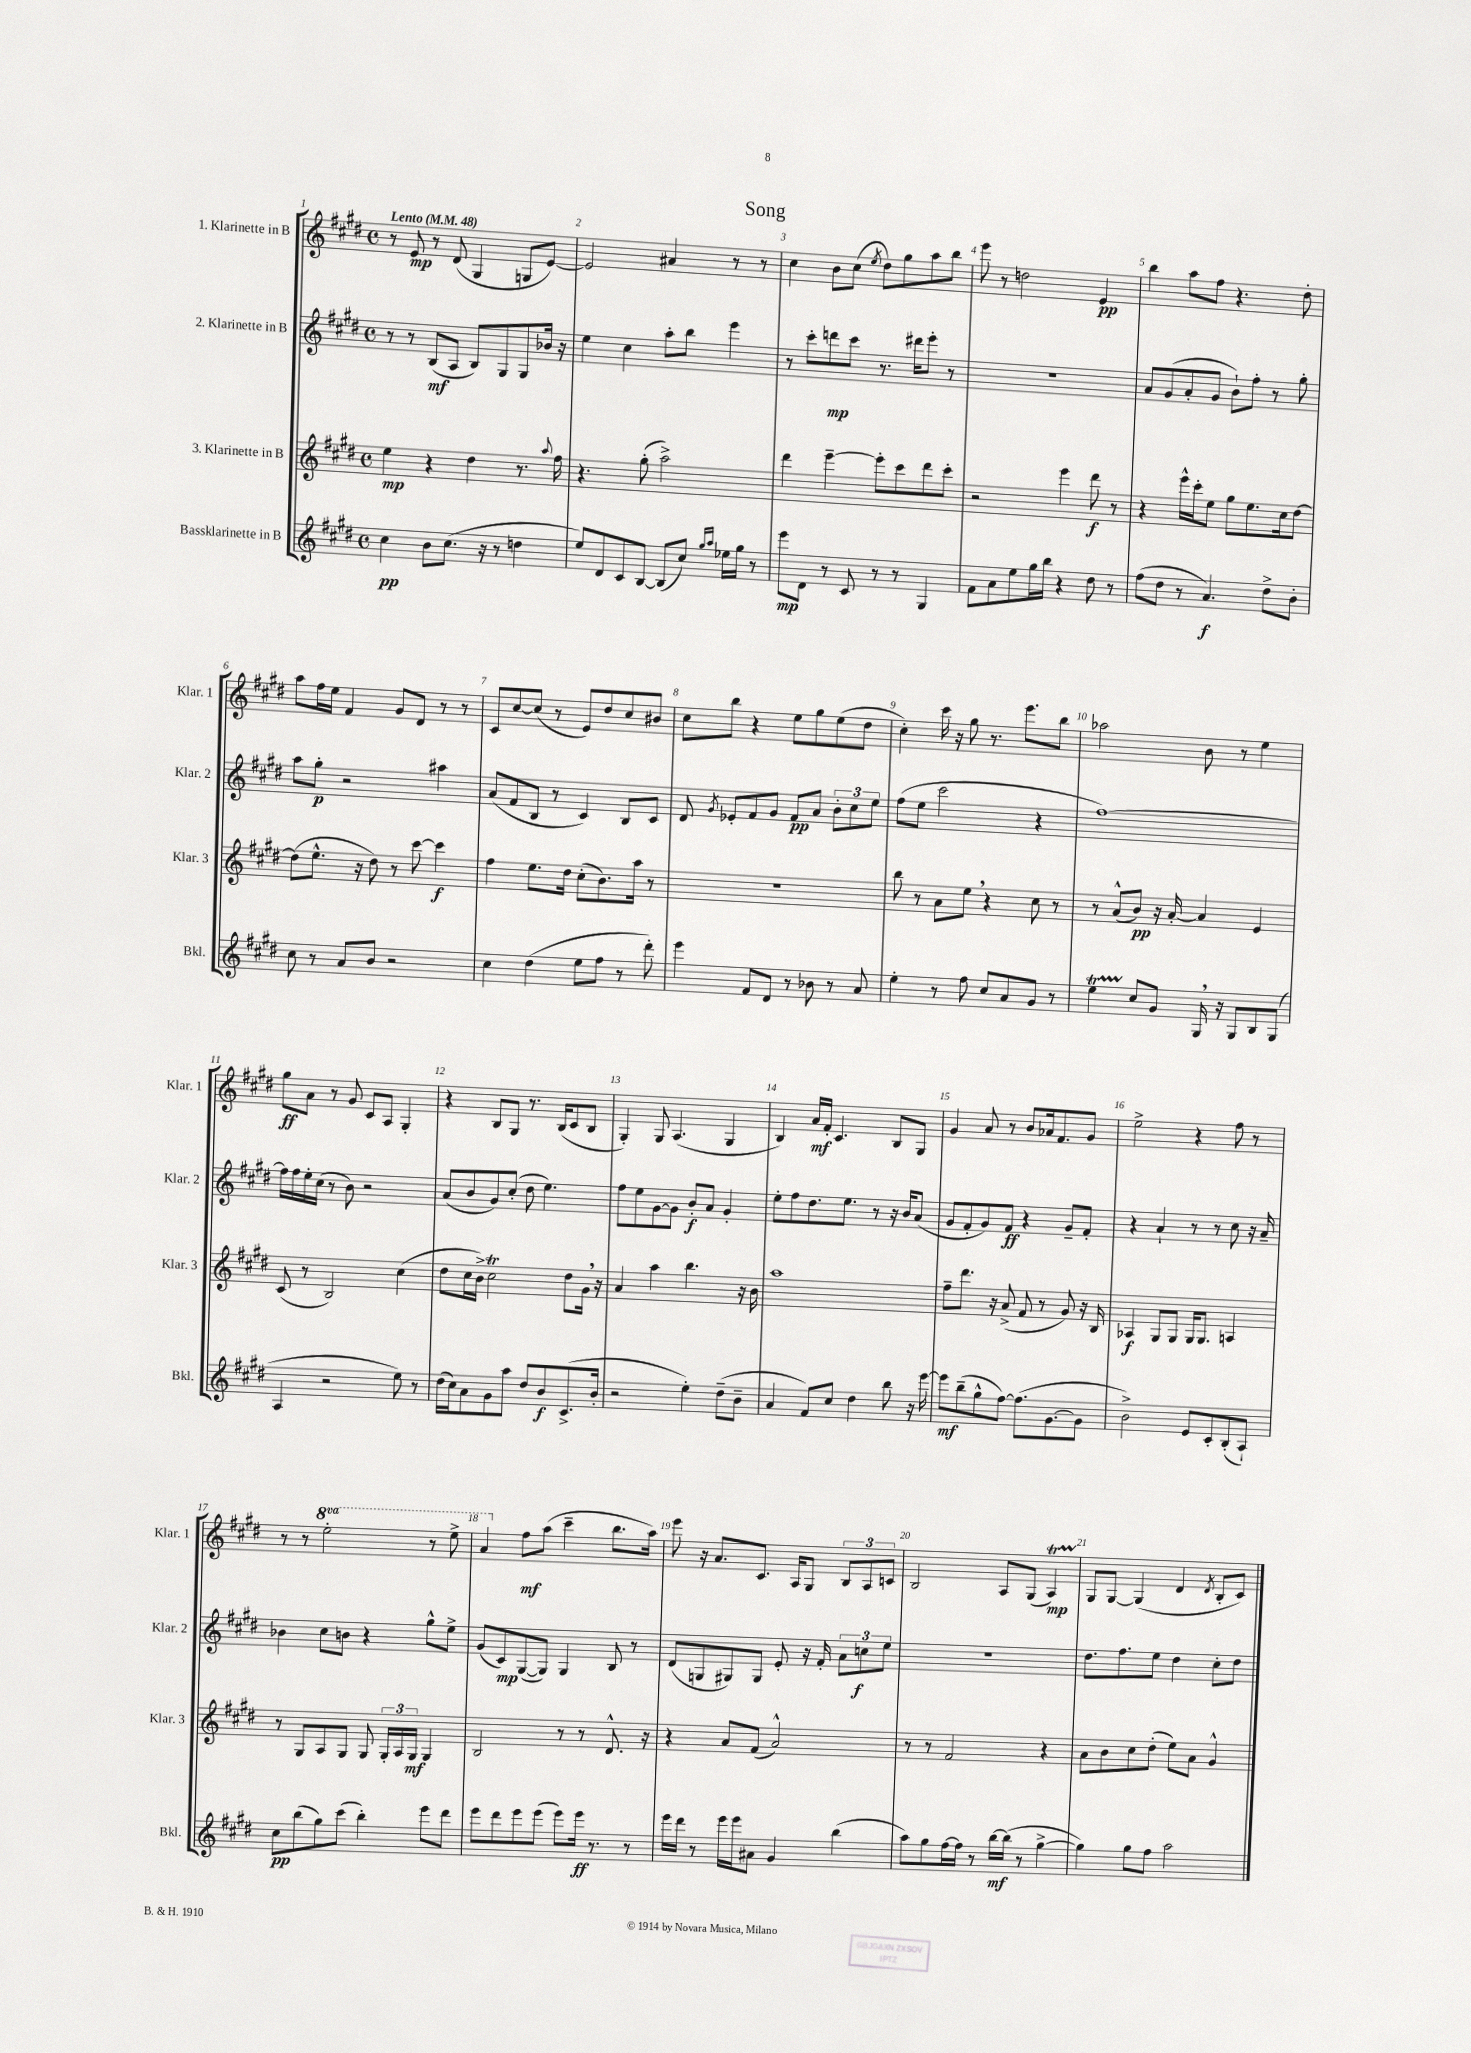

**kern	**dynam	**kern	**dynam	**kern	**dynam	**kern	**dynam
*part4	*part4	*part3	*part3	*part2	*part2	*part1	*part1
*staff4	*staff4	*staff3	*staff3	*staff2	*staff2	*staff1	*staff1
*I"Bassklarinette in B	*	*I"3. Klarinette in B	*	*I"2. Klarinette in B	*	*I"1. Klarinette in B	*
*I'Bkl.	*	*I'Klar. 3	*	*I'Klar. 2	*	*I'Klar. 1	*
*clefG2	*	*clefG2	*	*clefG2	*	*clefG2	*
*k[f#c#g#d#]	*	*k[f#c#g#d#]	*	*k[f#c#g#d#]	*	*k[f#c#g#d#]	*
*M4/4	*	*M4/4	*	*M4/4	*	*M4/4	*
*met(c)	*	*met(c)	*	*met(c)	*	*met(c)	*
*MM48	*	*MM48	*	*MM48	*	*MM48	*
=1	=1	=1	=1	=1	=1	=1	=1
!	!	!	!	!	!	!LO:TX:a:B:t=Lento	!
4cc#\	pp	4ee\	mp	8r	.	8r	.
.	.	.	.	8r	.	8e/	mp
8b\L	.	4r	.	(8B/L	mf	8r	.
(8.cc#\J	.	.	.	8A/J	.	(8d#/	.
.	.	4dd#\	.	8B/L)	.	4G#/	.
16r	.	.	.	.	.	.	.
8r	.	.	.	8G#/	.	.	.
4ddn\	.	8.r	.	8G#/	.	8Gn/L	.
.	.	.	.	16b-X/Jk	.	[8e/J)	.
.	.	8qqaa/	.	.	.	.	.
.	.	16ff#\	.	16r	.	.	.
=2	=2	=2	=2	=2	=2	=2	=2
8ee/L)	.	4.r	.	4ee\	.	2e/]	.
8d#/	.	.	.	.	.	.	.
8c#/	.	.	.	4cc#\	.	.	.
[8B/J	.	(8gg#'\	.	.	.	.	.
(8B/L]	.	2aa^\)	.	8aa'\L	.	4a#X/	.
8cc#/J)	.	.	.	8bb\J	.	.	.
16qqgg#/LL	.	.	.	.	.	.	.
16qqaa/JJ	.	.	.	.	.	.	.
16ee-X\LL	.	.	.	4eee\	.	8r	.
16gg#\JJ	.	.	.	.	.	.	.
8r	.	.	.	.	.	8r	.
=3	=3	=3	=3	=3	=3	=3	=3
8eee\L	mp	4ddd#\	.	8r	.	4cc#\	.
8d#\J	.	.	.	8ccc#'\L	.	.	.
8r	.	[4eee~\	.	8dddn\	mp	8b\L	.
8c#/	.	.	.	8ccc#\J	.	(8cc#\J	.
.	.	.	.	.	.	8qee/	.
8r	.	8eee'\L]	.	8.r	.	8dd#\L)	.
8r	.	8ccc#\	.	.	.	8gg#\	.
.	.	.	.	16ddd#X\KL	.	.	.
4G#/	.	8ddd#\	.	8eee'\J	.	8aa\	.
.	.	8ccc#'\J	.	8r	.	8bb\J	.
=4	=4	=4	=4	=4	=4	=4	=4
8f#\L	.	2r	.	1r	.	8eee\	.
8a\	.	.	.	.	.	8r	.
8ee\	.	.	.	.	.	2ddn\	.
16gg#\L	.	.	.	.	.	.	.
16bb\JJ	.	.	.	.	.	.	.
4r	.	4eee\	.	.	.	.	.
8dd#\	.	8ddd#\	f	.	.	4e/	pp
8r	.	8r	.	.	.	.	.
=5	=5	=5	=5	=5	=5	=5	=5
(8ff#\L	.	4r	.	8a/L	.	4bb\	.
8dd#\J	.	.	.	(8g#/	.	.	.
8r	.	16eee^^\LL	.	8a'/	.	8aa\L	.
.	.	16ccc#'\J	.	.	.	.	.
4.a/)	f	8ee\J	.	8g#/J	.	8ff#\J	.
.	.	8gg#\L	.	8b`\L)	.	4.r	.
.	.	8.ee\	.	8ff#'\J	.	.	.
8dd#^\L	.	.	.	8r	.	.	.
.	.	16cc#\k	.	.	.	.	.
8b'\J	.	[8dd#\J	.	8gg#'\	.	8dd#'\	.
!!LO:LB:g=z
=6	=6	=6	=6	=6	=6	=6	=6
8cc#\	.	(8dd#\L]	.	8aa\L	.	8aa\L	.
8r	.	8.ee^^\J	.	8gg#'\J	p	16ff#\L	.
.	.	.	.	.	.	16ee\JJ	.
8a/L	.	.	.	2r	.	4f#/	.
.	.	16r	.	.	.	.	.
8b/J	.	8dd#\)	.	.	.	.	.
2r	.	8r	.	.	.	8g#/L	.
.	.	[8ccc#\	.	.	.	8d#/J	.
.	.	4ccc#\]	f	4aa#X\	.	8r	.
.	.	.	.	.	.	8r	.
=7	=7	=7	=7	=7	=7	=7	=7
4cc#\	.	4ff#\	.	(8a/L	.	8c#/L	.
.	.	.	.	8f#/	.	[8cc#/	.
(4dd#\	.	8.ee\L	.	8B/J	.	(8cc#/J]	.
.	.	.	.	8r	.	8r	.
.	.	16dd#\Jk	.	.	.	.	.
8ee\L	.	(8cc#'\L	.	4c#/)	.	8e/L)	.
8ff#\J	.	8.b\)	.	.	.	8dd#/	.
8r	.	.	.	8B/L	.	8cc#/	.
.	.	16aa\Jk	.	.	.	.	.
8ddd#'\)	.	8r	.	8c#/J	.	8b#X/J	.
=8	=8	=8	=8	=8	=8	=8	=8
4eee\	.	1r	.	8d#/	.	8cc#\L	.
.	.	.	.	8qg#/	.	.	.
.	.	.	.	8e-X'/L	.	8bb\J	.
8f#/L	.	.	.	8f#/	.	4r	.
8d#/J	.	.	.	8g#/J	.	.	.
8r	.	.	.	8f#/L	pp	8ee\L	.
8b-X\	.	.	.	8a/J	.	8gg#\	.
8r	.	.	.	12b'\L	.	(8ee\	.
.	.	.	.	12cc#\	.	.	.
8a/	.	.	.	.	.	8dd#\J	.
.	.	.	.	12ee\J	.	.	.
=9	=9	=9	=9	=9	=9	=9	=9
4ee'\	.	8bb\	.	(8ff#\L	.	4cc#'\)	.
.	.	8r	.	8ee\J	.	.	.
8r	.	8a\L	.	2ccc#\	.	16ccc#\	.
.	.	.	.	.	.	16r	.
8ff#\	.	8ee,\J	.	.	.	8gg#\	.
8cc#/L	.	4r	.	.	.	8.r	.
8a/	.	.	.	.	.	.	.
.	.	.	.	.	.	8.eee\L	.
8g#/J	.	8cc#\	.	4r	.	.	.
8r	.	8r	.	.	.	8bb\J	.
=10	=10	=10	=10	=10	=10	=10	=10
4eeT\	.	8r	.	[1ff#)	.	2aa-X\	.
.	.	(8a^^/L	.	.	.	.	.
8cc#/L	.	8b/J)	pp	.	.	.	.
8g#/J	.	16r	.	.	.	.	.
.	.	[16a'/	.	.	.	.	.
16G#,/	.	4a/]	.	.	.	8b\	.
16r	.	.	.	.	.	.	.
8G#/L	.	.	.	.	.	8r	.
8B/	.	4e/	.	.	.	4ee\	.
(8G#/J	.	.	.	.	.	.	.
!!LO:LB:g=z
=11	=11	=11	=11	=11	=11	=11	=11
4A/	.	(8c#/	.	16ff#\LL]	.	8gg#\L	ff
.	.	.	.	16ff#\	.	.	.
.	.	8r	.	16ee'\	.	8a\J	.
.	.	.	.	(16cc#\JJ	.	.	.
2r	.	2B/)	.	8r	.	8r	.
.	.	.	.	8b\)	.	8g#/	.
.	.	.	.	2r	.	8c#/L	.
.	.	.	.	.	.	8A/J	.
8ee\)	.	(4cc#\	.	.	.	4G#'/	.
8r	.	.	.	.	.	.	.
=12	=12	=12	=12	=12	=12	=12	=12
(16dd#\LL	.	8dd#\L	.	(8a/L	.	4r	.
16cc#\J)	.	.	.	.	.	.	.
8a\	.	16cc#\L	.	8b/	.	.	.
.	.	16b^\JJ)	.	.	.	.	.
8g#\	.	2cc#T\	.	8g#/)	.	8B/L	.
8aa\J	.	.	.	(8cc#'/J	.	8G#/J	.
8dd#/L	.	.	.	8dd#\	.	8.r	.
8b/	f	.	.	4.ee\)	.	.	.
.	.	.	.	.	.	(16B/KL	.
(8.c#^/	.	8dd#\L	.	.	.	8c#/	.
.	.	16g#,\Jk	.	.	.	8B/J	.
16b'/Jk	.	16r	.	.	.	.	.
=13	=13	=13	=13	=13	=13	=13	=13
2r	.	4a/	.	8ff#\L	.	4G#'/)	.
.	.	.	.	8ee\	.	.	.
.	.	4aa\	.	[8g#\	.	8G#/	.
.	.	.	.	8g#\J]	.	(4.A/	.
4ee'\)	.	4.bb\	.	8b'/L	f	.	.
.	.	.	.	8a/J	.	.	.
(8dd#~\L	.	.	.	4g#'/	.	4G#/	.
8b~\J	.	16r	.	.	.	.	.
.	.	16b\	.	.	.	.	.
=14	=14	=14	=14	=14	=14	=14	=14
4a/	.	1aa	.	8ee'\L	.	4B/)	.
.	.	.	.	8ff#\	.	.	.
8f#/L)	.	.	.	8.dd#\	.	16a/LL	mf
.	.	.	.	.	.	16f#'/JJ	.
8cc#/J	.	.	.	.	.	4.c#/	.
.	.	.	.	8.ee\J	.	.	.
4dd#\	.	.	.	.	.	.	.
.	.	.	.	8r	.	.	.
8bb\	.	.	.	16r	.	8B/L	.
.	.	.	.	16b/KL	.	.	.
16r	.	.	.	(8a/J	.	8G#/J	.
[16eee\	.	.	.	.	.	.	.
=15	=15	=15	=15	=15	=15	=15	=15
8eee\L]	mf	8ff#~\L	.	8g#/L	.	4g#/	.
(8bb~\	.	8.ddd#\J	.	8f#'/	.	.	.
8gg#^^\	.	.	.	8g#/)	.	8a/	.
.	.	16r	.	.	.	.	.
[8ff#\J)	.	(8a^/	.	8f#/J	ff	8r	.
(8.ff#\L]	.	8f#/	.	4r	.	8b/L	.
.	.	8r	.	.	.	16a-X/k	.
[8.g#\	.	.	.	.	.	8.f#/	.
.	.	8g#/)	.	8g#~/L	.	.	.
8g#\J]	.	16r	.	8f#'/J	.	8g#/J	.
.	.	16B/	.	.	.	.	.
=16	=16	=16	=16	=16	=16	=16	=16
2b^\)	.	4A-X/	f	4r	.	2ee^\	.
.	.	8G#/L	.	4a`/	.	.	.
.	.	8G#/J	.	.	.	.	.
8e/L	.	16G#/KL	.	8r	.	4r	.
.	.	8.G#/J	.	.	.	.	.
8c#'/	.	.	.	8r	.	.	.
(8B'/	.	4An/	.	8cc#\	.	8ff#\	.
8A`/J)	.	.	.	16r	.	8r	.
.	.	.	.	16a~/	.	.	.
!!LO:LB:g=z
=17	=17	=17	=17	=17	=17	=17	=17
8cc#\L	pp	8r	.	4b-X\	.	8r	.
(8bb\	.	8G#/L	.	.	.	8r	.
*	*	*	*	*	*	*8va	*
8gg#\)	.	8A/	.	8cc#\L	.	2eee'\	.
(8ccc#\J	.	8G#/J	.	8bn\J	.	.	.
4bb'\)	.	8G#/	.	4r	.	.	.
.	.	24G#'/LL	.	.	.	.	.
.	.	24A/	.	.	.	.	.
.	.	24G#/JJ	mf	.	.	.	.
8eee\L	.	4G#/	.	8gg#^^\L	.	8r	.
8ddd#\J	.	.	.	8ee^\J	.	8eee^\	.
=18	=18	=18	=18	=18	=18	=18	=18
8eee\L	.	2B/	.	(8g#/L	.	4aa/	.
8ddd#\	.	.	.	8c#/)	mp	.	.
*	*	*	*	*	*	*X8va	*
8eee\	.	.	.	([8G#/	.	8ff#\L	mf
(8eee\J	.	.	.	8G#/J])	.	(8aa\J	.
8eee\L)	.	8r	.	4G#/	.	4ccc#~\	.
16eee\Jk	ff	8r	.	.	.	.	.
8.r	.	.	.	.	.	.	.
.	.	8.d#^^/	.	8B/	.	8.bb\L	.
8r	.	.	.	8r	.	.	.
.	.	16r	.	.	.	16aa\Jk)	.
=19	=19	=19	=19	=19	=19	=19	=19
16eee\LL	.	4r	.	(8d#/L	.	8eee\	.
16ddd#\JJ	.	.	.	.	.	.	.
8r	.	.	.	8Gn/	.	16r	.
.	.	.	.	.	.	8.a/L	.
16eee\LL	.	8a/L	.	8G#X/)	.	.	.
16eee\J	.	.	.	.	.	.	.
8a#X\J	.	(8f#/J	.	8G#/J	.	8.c#/J	.
4g#/	.	2a^^/)	.	8e'/	.	.	.
.	.	.	.	.	.	16A/KL	.
.	.	.	.	16r	.	8G#/J	.
.	.	.	.	16f#'/	.	.	.
(4bb\	.	.	.	12a\L	.	12B/L	.
.	.	.	.	12ccn\	f	12A/	.
.	.	.	.	12ee\J	.	12cn/J	.
=20	=20	=20	=20	=20	=20	=20	=20
8aa\L)	.	8r	.	1r	.	2B/	.
8gg#\	.	8r	.	.	.	.	.
[16ff#\L	.	2f#/	.	.	.	.	.
16ff#\JJ]	.	.	.	.	.	.	.
8r	.	.	.	.	.	.	.
[16bb\LL	mf	.	.	.	.	8A/L	.
(16bb\JJ]	.	.	.	.	.	.	.
8r	.	.	.	.	.	(8G#/J	.
[4gg#^\	.	4r	.	.	.	4AT/)	mp
=21	=21	=21	=21	=21	=21	=21	=21
4gg#\])	.	8a\L	.	8.dd#\L	.	8G#/L	.
.	.	8b\	.	.	.	[8G#/J	.
.	.	.	.	8.ff#\	.	.	.
8gg#\L	.	8cc#\	.	.	.	(4G#/]	.
8ff#\J	.	(8dd#'\J	.	8ee\J	.	.	.
2aa\	.	8ee\L)	.	4dd#\	.	4d#/	.
.	.	8a\J	.	.	.	.	.
.	.	.	.	.	.	8qd#/	.
.	.	4g#^^/	.	8cc#'\L	.	8B'/L	.
.	.	.	.	8dd#\J	.	8c#/J)	.
==	==	==	==	==	==	==	==
*-	*-	*-	*-	*-	*-	*-	*-
